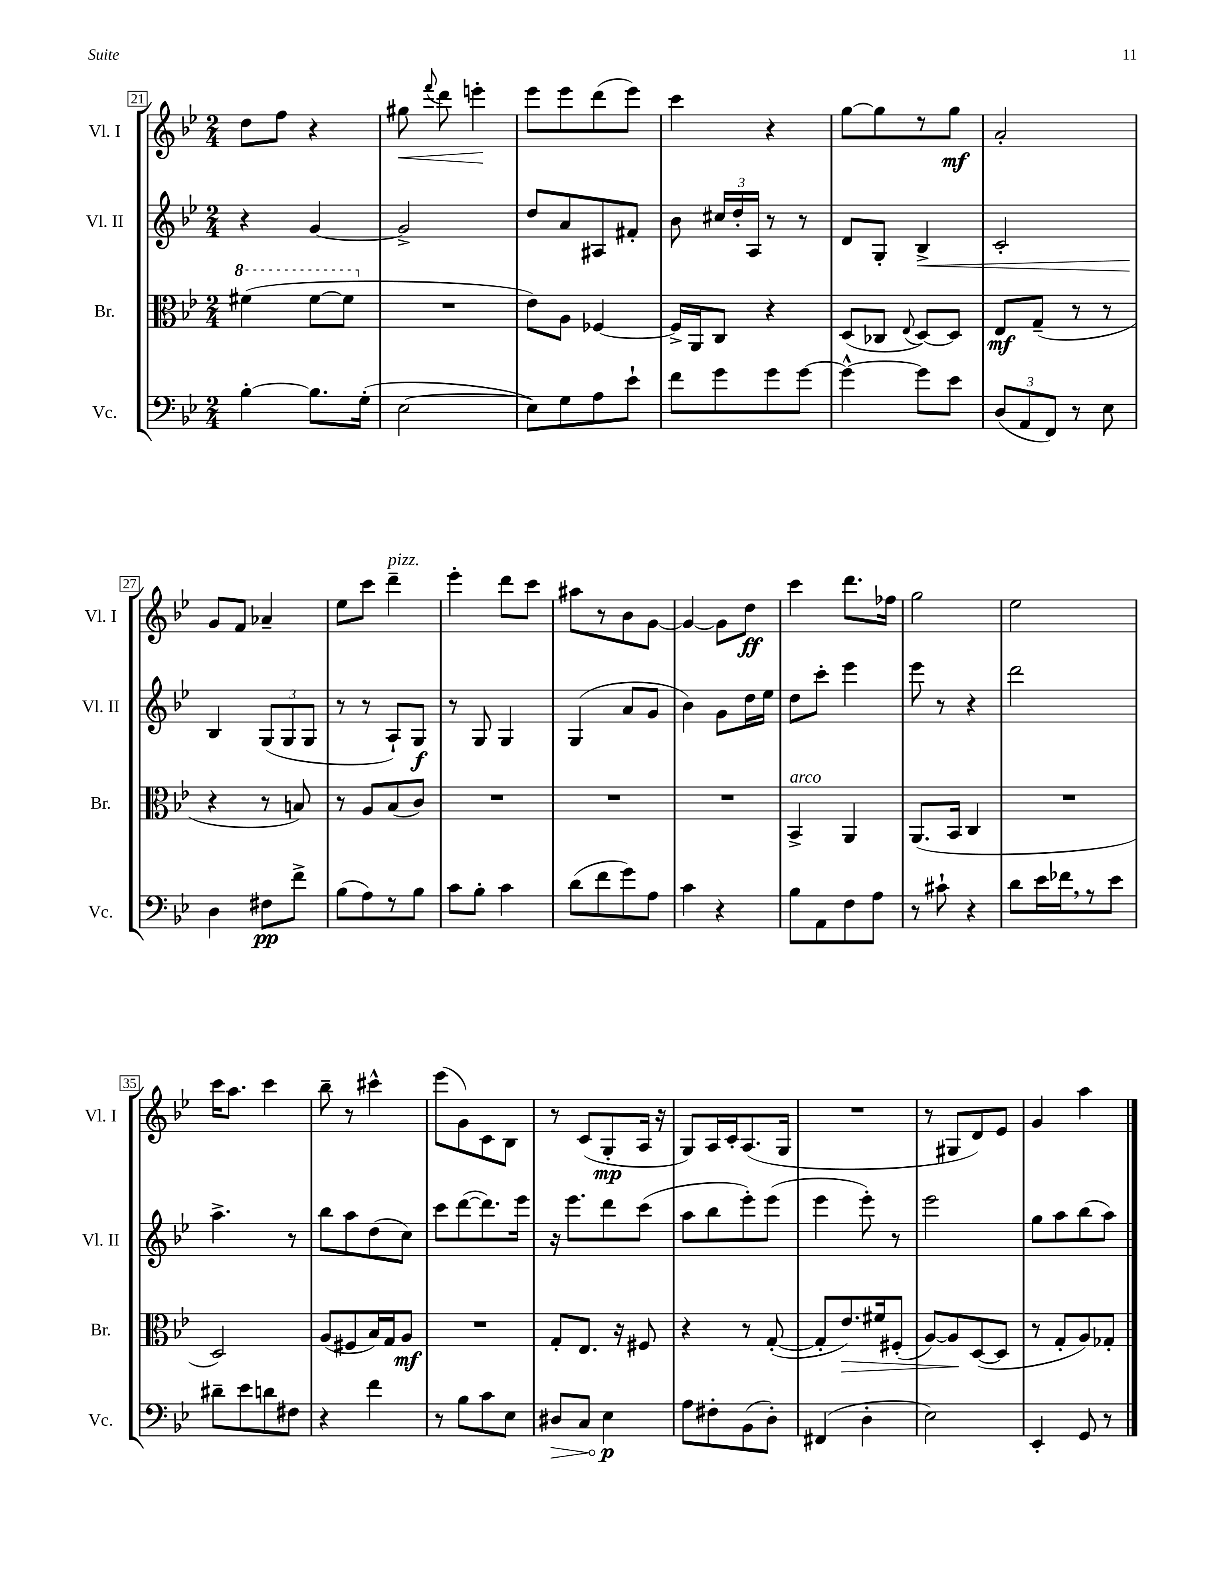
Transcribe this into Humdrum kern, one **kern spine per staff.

**kern	**kern	**kern	**kern
*staff4	*staff3	*staff2	*staff1
*clefF4	*clefC3	*clefG2	*clefG2
*k[b-e-]	*k[b-e-]	*k[b-e-]	*k[b-e-]
*M2/4	*M2/4	*M2/4	*M2/4
[4B-'	(4ff#	4r	8dd
.	.	.	8ff
8.B-]	[8ff#	[4g	4r
.	8ff#]	.	.
(16G'	.	.	.
=	=	=	=
[2E-	2r	2g^]	8gg#
.	.	.	8qqfff
.	.	.	8ddd
.	.	.	4eee'
=	=	=	=
8E-])	8e-)	8dd	8eee-
8G	8A	8a	8eee-
8A	[4F-	8A#	(8ddd
8e-`	.	8f#'	8eee-)
=	=	=	=
8f	16F-^]	8b-	4ccc
.	16AA	.	.
8g	8C	24cc#	.
.	.	24dd'	.
.	.	24A	.
8g	4r	8r	4r
[8g	.	8r	.
=	=	=	=
4g^^_	(8D	8d	[8gg
.	8C-	8G'	8gg]
.	8qqE-	.	.
8g]	[8D)	4B-^	8r
8e-	8D]	.	8gg
=	=	=	=
(12D	8E-	2c'	2a'
12AA	.	.	.
.	(8G~	.	.
12FF)	.	.	.
8r	8r	.	.
8E-	8r	.	.
=	=	=	=
4D	4r	4B-	8g
.	.	.	8f
8F#	8r	(12G	4a-~
.	.	12G	.
8f^	8B)	.	.
.	.	12G	.
=	=	=	=
(8B-	8r	8r	8ee-
8A)	8A	8r	8ccc
8r	(8B-	8A`)	4ddd~
8B-	8c)	8G	.
=	=	=	=
8c	2r	8r	4eee-'
8B-'	.	8G	.
4c	.	4G	8ddd
.	.	.	8ccc
=	=	=	=
(8d	2r	(4G	8aa#
8f	.	.	8r
8g)	.	8a	8b-
8A	.	8g	[8g
=	=	=	=
4c	2r	4b-)	4g_
4r	.	8g	8g]
.	.	16dd	8dd
.	.	16ee-	.
=	=	=	=
8B-	4BB-^	8dd	4ccc
8AA	.	8ccc'	.
8F	4AA	4eee-	8.ddd
8A	.	.	.
.	.	.	16ff-
=	=	=	=
8r	(8.AA	8eee-	2gg
8c#`	.	8r	.
.	16BB-	.	.
4r	4C	4r	.
=	=	=	=
8d	2r	2ddd	2ee-
16e-	.	.	.
16f-	.	.	.
8r	.	.	.
8e-	.	.	.
=	=	=	=
8d#~	2D)	4.aa^	16ccc
.	.	.	8.aa
8e-	.	.	.
8d	.	.	4ccc
8F#	.	8r	.
=	=	=	=
4r	(8A	8bb-	8bb-~
.	8F#	8aa	8r
4f	16B-)	(8dd	4ccc#^^
.	16G	.	.
.	8A	8cc)	.
=	=	=	=
8r	2r	8ccc	(8eee-
8B-	.	([8ddd	8g)
8c	.	8.ddd])	8c
8E-	.	.	8B-
.	.	16eee-	.
=	=	=	=
8D#	8G'	16r	8r
.	.	8.eee-	.
8C	8.E-	.	(8c
4E-	.	8ddd	8G'
.	16r	.	.
.	8F#	(8ccc	16A
.	.	.	16r
=	=	=	=
8A	4r	8aa	8G)
8F#'	.	8bb-	16A
.	.	.	16c'
(8BB-	8r	8eee-')	(8.A
8D')	([8G'	(8eee-	.
.	.	.	16G
=	=	=	=
(4FF#	8G']	4eee-	2r
.	8.e-)	.	.
4D'	.	8eee-')	.
.	16f#	.	.
.	(8F#'	8r	.
=	=	=	=
2E-)	[8A)	2eee-	8r
.	8A]	.	8G#
.	([8D	.	8d)
.	8D]	.	8e-
=	=	=	=
4EE-'	8r	8gg	4g
.	8G'	8aa	.
8GG	8A)	(8bb-	4aa
8r	8G-'	8aa)	.
==	==	==	==
*-	*-	*-	*-
